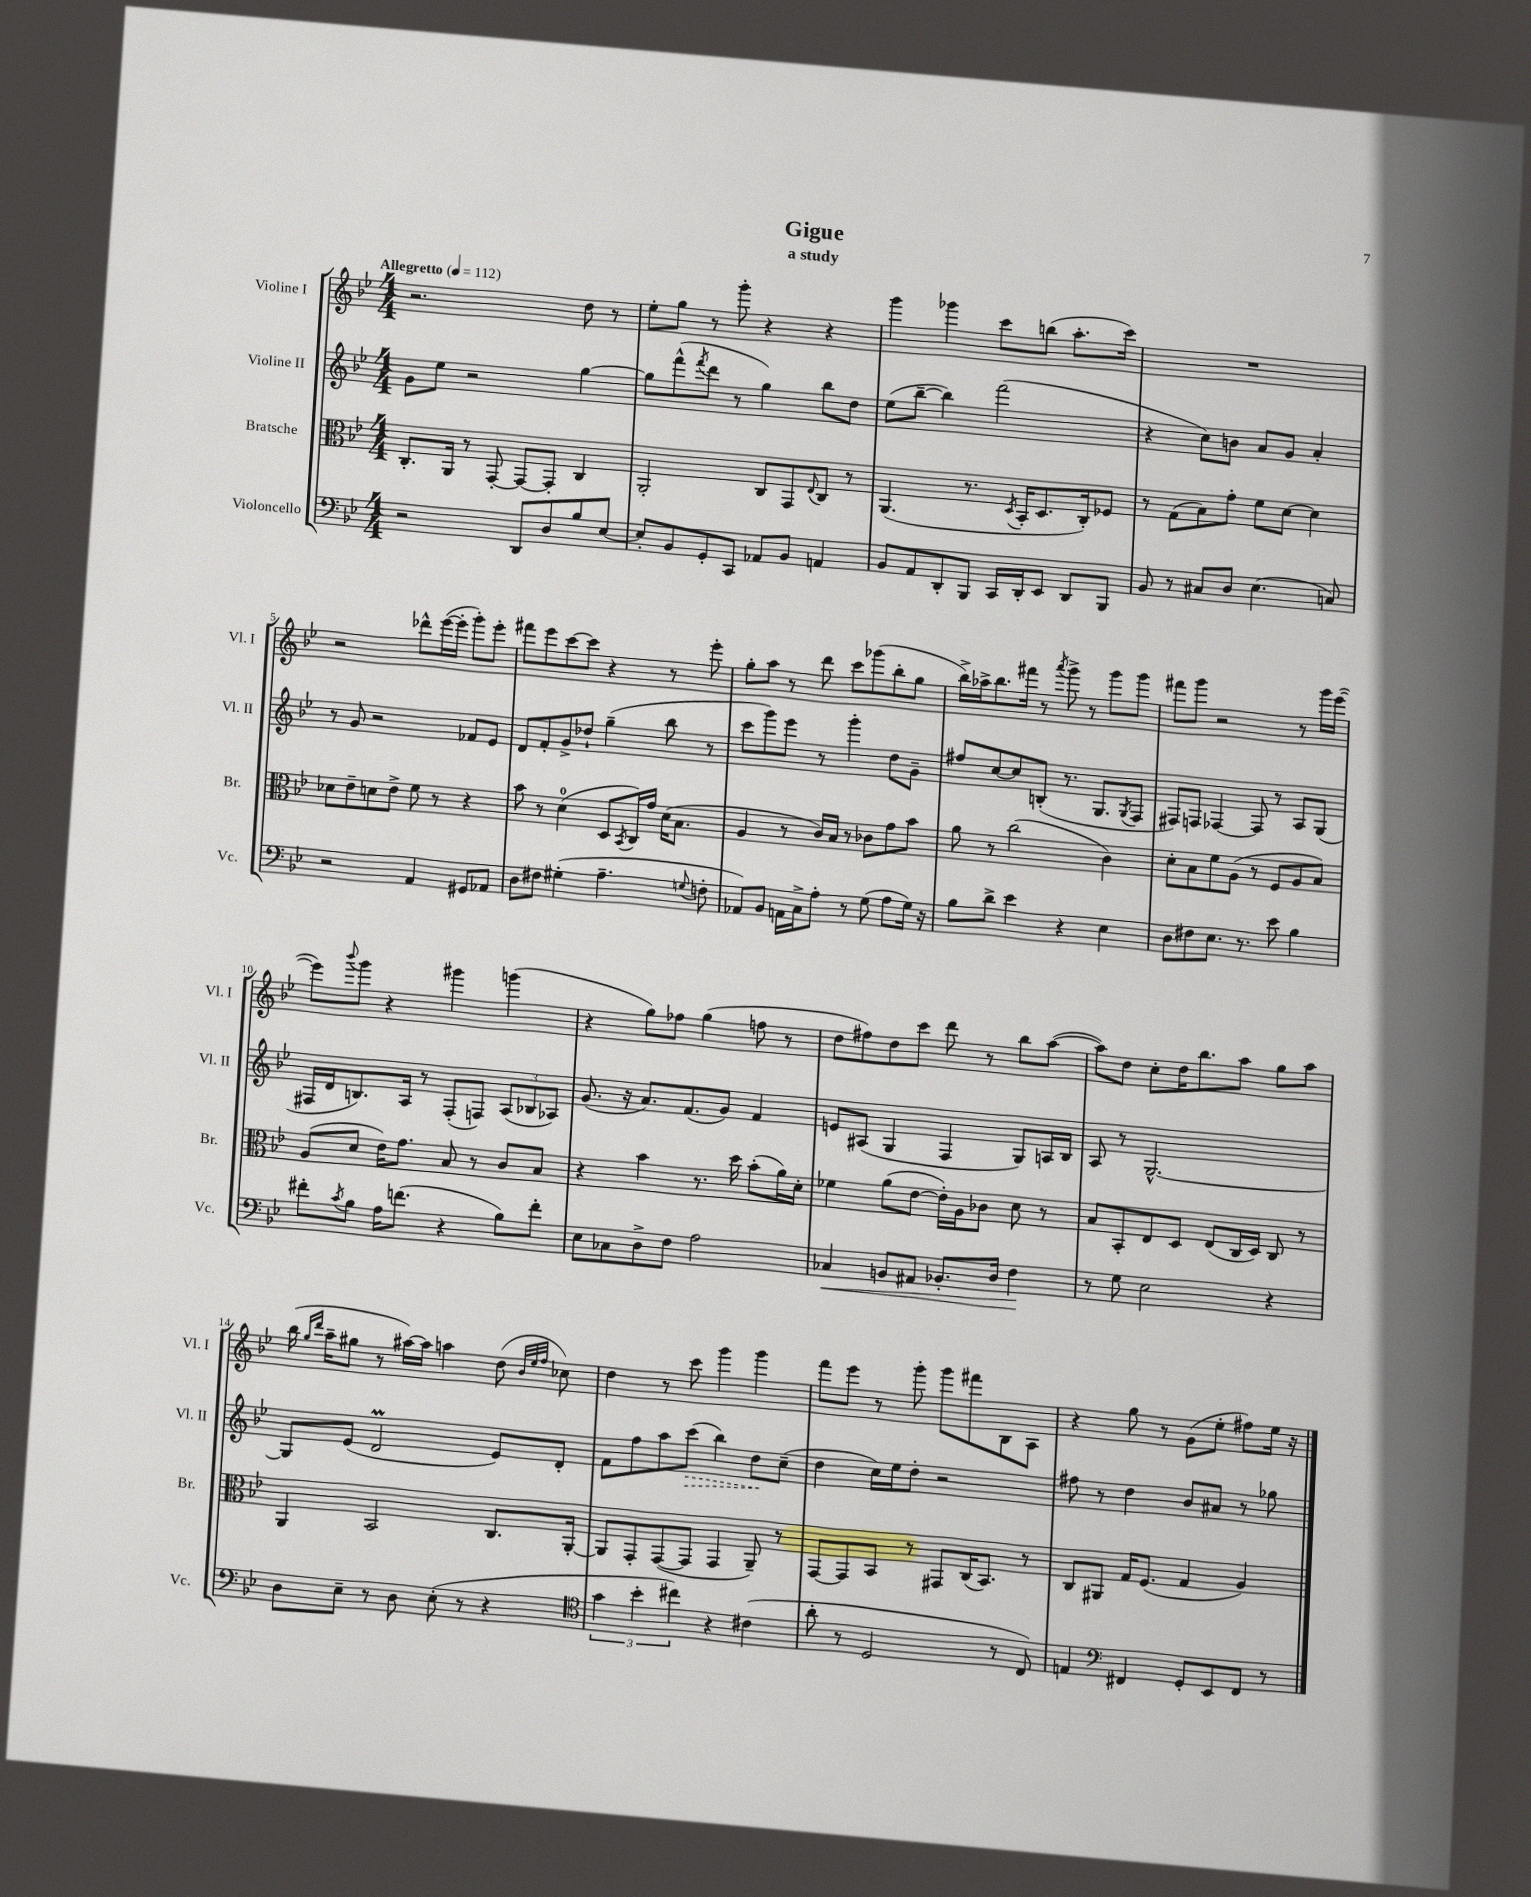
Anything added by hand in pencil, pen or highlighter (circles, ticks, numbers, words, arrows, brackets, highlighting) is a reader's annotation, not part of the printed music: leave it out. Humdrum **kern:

**kern	**kern	**kern	**kern
*staff4	*staff3	*staff2	*staff1
*clefF4	*clefC3	*clefG2	*clefG2
*k[b-e-]	*k[b-e-]	*k[b-e-]	*k[b-e-]
*M4/4	*M4/4	*M4/4	*M4/4
*MM112	*MM112	*MM112	*MM112
2r	8.C'	8g	2.r
.	.	8ee-	.
.	16AA	.	.
.	8r	2r	.
.	[8GG'	.	.
8DD	8GG_	.	.
8D	8GG']	.	.
8B-	4C	[4gg	8dd
[8E-	.	.	8r
=	=	=	=
8E-']	2AA'	8gg]	8ee-'
8BB-	.	(8fff^^	8gg
.	.	8qfff	.
8GG'	.	8ddd	8r
8CC	.	8r	8ggg'
8AA-	8C	4gg)	4r
8BB-	8GG	.	.
.	8qqE-	.	.
4AA	8C	8bb-	4r
.	8r	8dd	.
=	=	=	=
8BB-	(4.AA	(8ee-	4ggg
8AA	.	[8bb-~	.
8DD'	.	4bb-])	4ggg-
8BBB-	8.r	.	.
16CC	.	(2fff	8ccc
.	8qD	.	.
16DD'	16BB-'	.	.
8EE-	8.D	.	(8bb
8DD	.	.	8.aa'
.	16C')	.	.
8BBB-	8F-	.	.
.	.	.	16ccc)
=	=	=	=
8BB-	8r	4r	1r
8r	(8G	.	.
8C#	8B-)	8cc)	.
8D	8g'	8b	.
(4.E-	8f	8a	.
.	[8d	8g	.
.	4d]	4a'	.
8C)	.	.	.
=	=	=	=
2r	8d-	8r	2r
.	8e-~	8g	.
.	8d	2r	.
.	8e-^	.	.
4AA	8f	.	8ddd-^^
.	8r	.	([16eee-
.	.	.	16eee-']
8GG#	4r	8f-	8ggg')
8AA-	.	8e-	8eee-'
=	=	=	=
8D	8b-	8d	8fff#
8F#	8r	8f'	8eee-
(4G#'	(4d	8g^	[8ccc
.	.	8dd-`	8ccc]
4.A~	8D	(4gg~	4r
.	8qBB-	.	.
.	16C)	.	.
.	16g	.	.
.	(16d	8bb-	8r
.	8.B-	.	.
8qqG	.	.	.
8F'	.	8r	8eee-'
=	=	=	=
8AA-)	4A	8ccc	8gg'
8BB-	.	8ggg)	8aa
16AA	8r	8eee-	8r
16C^	.	.	.
8A'	16c)	8r	8ddd
.	16B-	.	.
8r	8r	4ggg'	8ccc
(8G	8c-	.	(8ggg-
8A	8g	8dd	8bb-'
16G)	8b-	8g~	8gg
16r	.	.	.
=	=	=	=
8B-	8a	8ff#	16bb-^)
.	.	.	16aa-^
8d^	8r	[8cc	8.bb-
4e-	(2cc	8cc]	.
.	.	.	16fff#
.	.	(8B'	8r
.	.	.	8qaaa
4r	.	8.r	8ggg^
.	.	.	8r
.	.	8.G	.
4E-	4c)	.	8ggg
.	.	8qG	.
.	.	8F	8ggg
=	=	=	=
8D	8d'	8F#)	8fff#
8F#	8B-	8F	8ggg
8.E-	8f	[4F-	2r
.	(8A	.	.
8.r	.	.	.
.	8r	8F-]	.
8e-	8F	8r	.
4B-	8A	8A	8r
.	8B-)	(8G	16ggg
.	.	.	([16eee-
=	=	=	=
8f#'	(8A	16F#	8eee-])
.	.	16d	.
8qc	.	.	8qqbbb-
8B-	8d	8.B)	8ggg
16A	16e-)	.	4r
(8.f	8.g	16A	.
.	.	8r	.
4r	8B-	(8F#'	4ggg#
.	8r	8F)	.
8B-)	8c	(12A	(4ggg
.	.	12B-	.
8f'	8B-	.	.
.	.	12A-)	.
=	=	=	=
8E-	4r	(8.g	4r
8C-	.	.	.
.	.	16r	.
8D^	4b-	8.a)	8gg)
8F	.	.	8ff-
.	.	(8.f	.
2A	8.r	.	(4gg
.	.	8g)	.
.	16dd	.	.
.	(8b-'	4f	8ff
.	16a)	.	8r
.	16d'	.	.
=	=	=	=
4C-	4f-	8e	8dd
.	.	(8A#	8ff#)
8BB	(8a	4G	8dd
8AA#	[8e-	.	8ccc
8.BB-'	16e-'])	4F	8ddd
.	16A	.	.
.	8c-	.	8r
16D	.	.	.
4F	8d	8G)	8bb-
.	8r	16A	([8aa
.	.	16B-	.
=	=	=	=
8r	8B-	8A	8aa])
8G	8BB-'	8r	8dd
2E-	8E-	[2.G^^	8cc'
.	8D	.	16dd
.	.	.	8.bb-
.	(8E-	.	.
.	16C	.	8aa
.	16D)	.	.
4r	8C	.	8gg
.	8r	.	8aa
=	=	=	=
8D	4AA	8G]	(16bb-
.	.	.	16qqgg
.	.	.	16qqddd
.	.	.	16aa~
8E-~	.	(8e-	8gg#
8r	2BB-	2d	8r
8D	.	.	[16aa#)
.	.	.	16aa#]
(8E-'	.	.	4aa
8r	.	.	.
4r	8.C	8e-)	(8dd
.	.	.	32qqb-
.	.	.	32qqee-
.	.	.	32qqff
.	.	8d'	8cc-)
.	[16AA'	.	.
=	=	=	=
*clefC4	*	*	*
6g	8AA]	8f	4dd
.	8GG'	8ff	.
6b-'	.	.	.
.	([8GG	8aa	8r
6cc#)	.	.	.
.	8GG]	(8ccc	8ccc
4r	4GG	4bb-)	4ggg
(4c#	8AA~)	8dd	4ggg
.	8r	(8cc~	.
=	=	=	=
8a'	[8GG	4dd	8fff
8r	8GG]	.	8eee-
2D	8BB-	16cc)	8r
.	.	16ee-	.
.	8r	8dd'	8ggg'
.	8GG#	2r	8ggg
.	(16C	.	8fff#
.	8.BB-)	.	.
8r	.	.	8B-
8C)	8r	.	8A
=	=	=	=
4E	8C	8ff#	4r
.	8AA#	8r	.
*clefF4	*	*	*
4FF#	16G	4dd	8gg
.	(8.F	.	.
.	.	.	8r
8GG'	4G	8b-	(8g
8EE-	.	8a#	8ee-'
8FF#	4A)	8r	8ff#)
8r	.	8gg-	16ee-
.	.	.	16r
==	==	==	==
*-	*-	*-	*-
